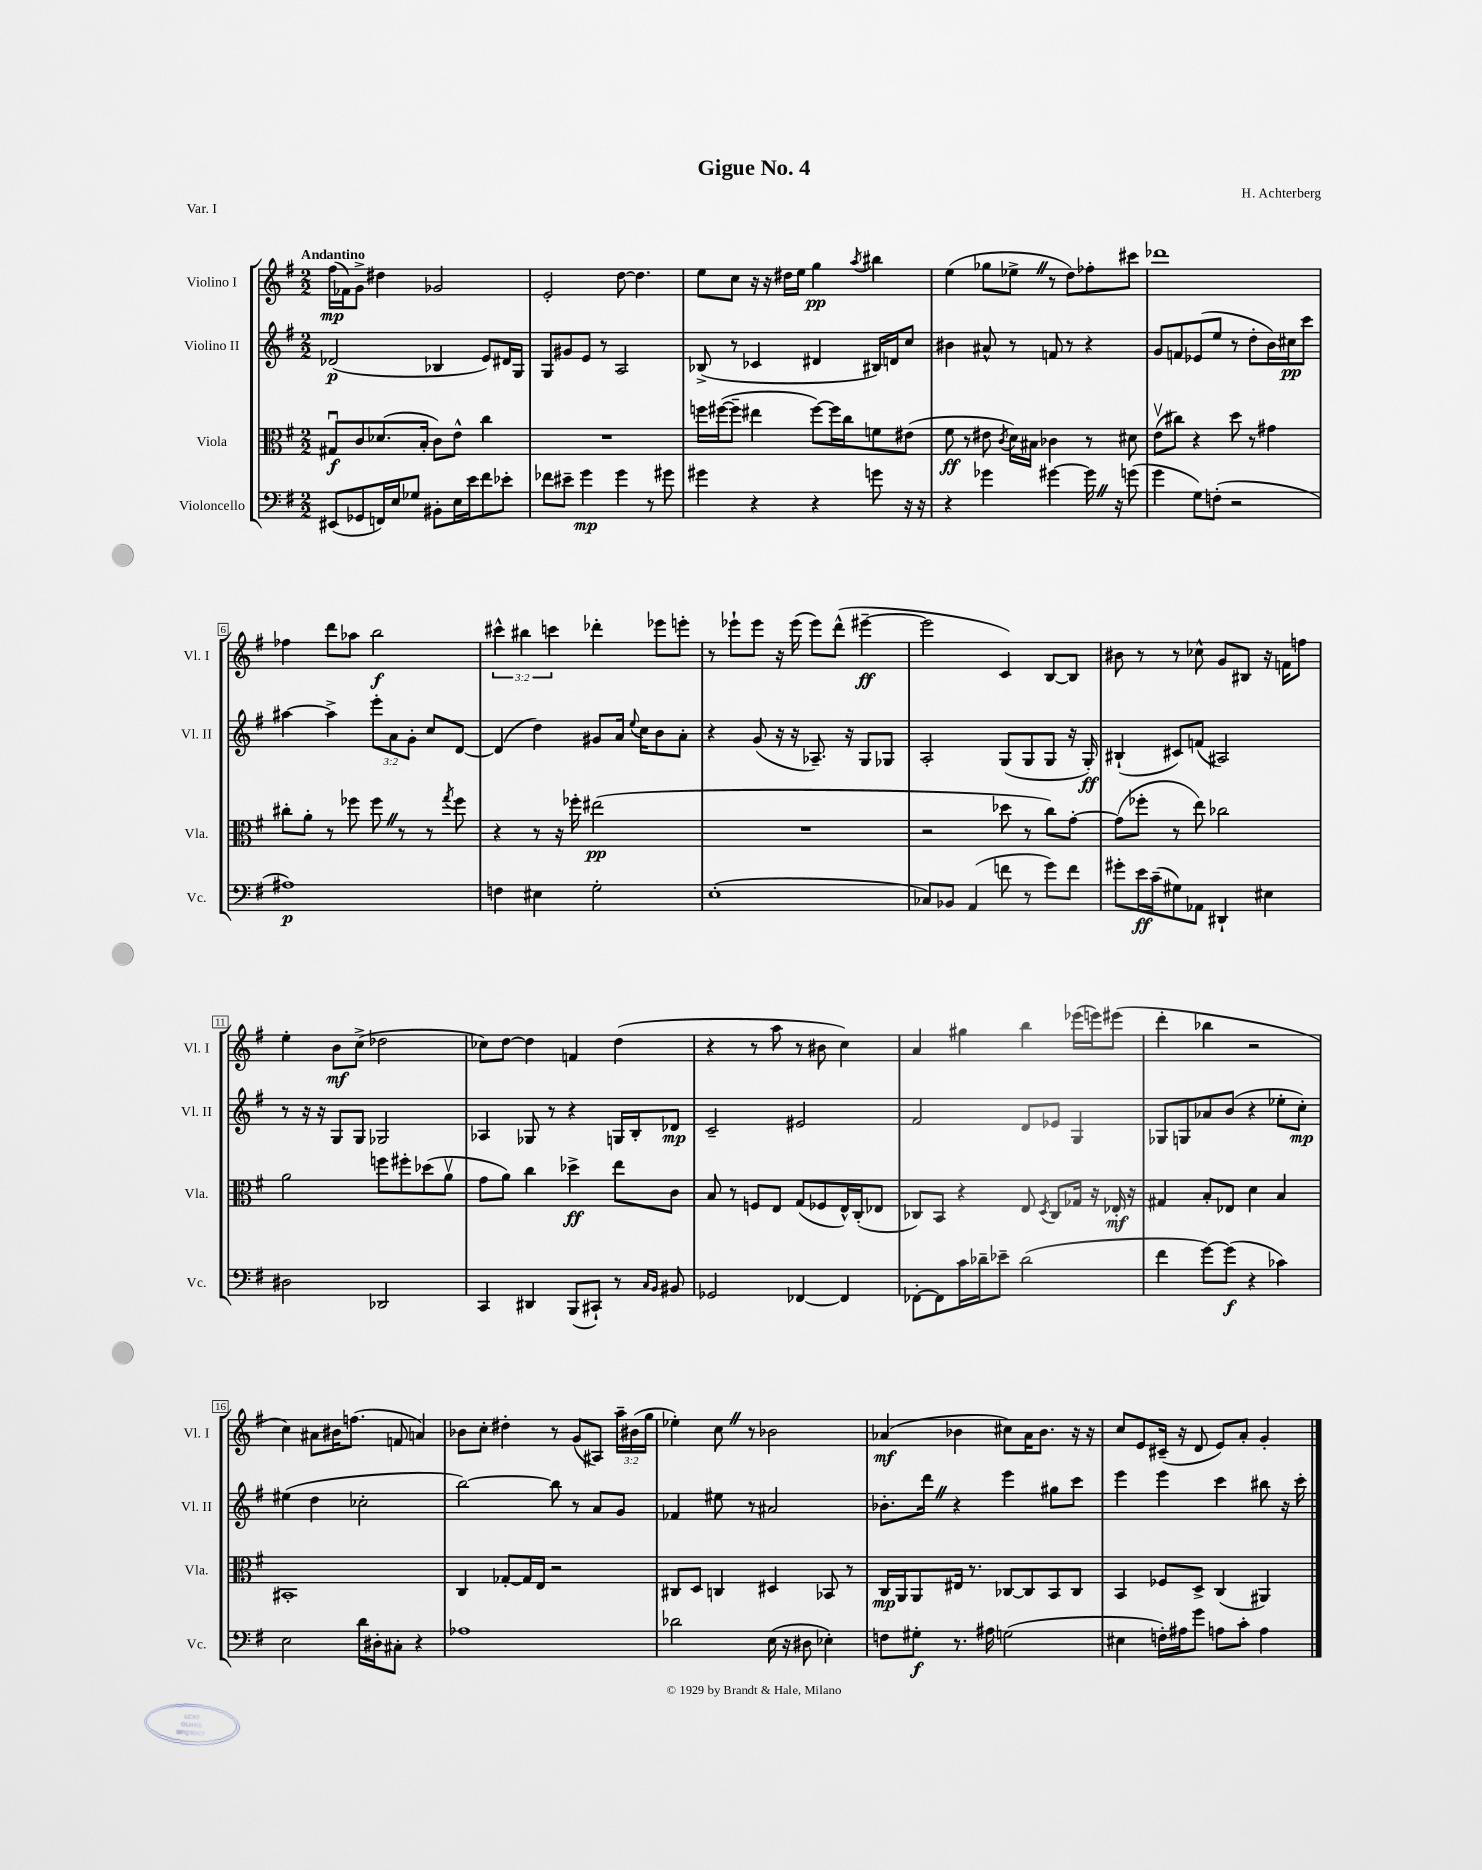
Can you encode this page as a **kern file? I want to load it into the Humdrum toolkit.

**kern	**dynam	**kern	**dynam	**kern	**dynam	**kern	**dynam
*part4	*part4	*part3	*part3	*part2	*part2	*part1	*part1
*staff4	*staff4	*staff3	*staff3	*staff2	*staff2	*staff1	*staff1
*I"Violoncello	*	*I"Viola	*	*I"Violino II	*	*I"Violino I	*
*I'Vc.	*	*I'Vla.	*	*I'Vl. II	*	*I'Vl. I	*
*clefF4	*	*clefC3	*	*clefG2	*	*clefG2	*
*k[f#]	*	*k[f#]	*	*k[f#]	*	*k[f#]	*
*M2/2	*	*M2/2	*	*M2/2	*	*M2/2	*
=1	=1	=1	=1	=1	=1	=1	=1
!	!	!	!	!	!	!LO:TX:a:B:t=Andantino	!
(8EE#X/L	.	8G#Xu/L	f	(2d-X/	p	(16ff#\LL	mp
.	.	.	.	.	.	16f-X\J)	.
8GG-X/	.	8c/	.	.	.	8g^\J	.
16FFn/L)	.	(8.d-X/	.	.	.	4dd#X\	.
16E/J	.	.	.	.	.	.	.
8G-X/J	.	.	.	.	.	.	.
.	.	16B'/Jk	.	.	.	.	.
8BB#X'\L	.	8c\L)	.	4B-X/	.	2g-X/	.
16E\L	.	8e^^\J	.	.	.	.	.
16e\J	.	.	.	.	.	.	.
8f#\	.	4cc\	.	8e/L)	.	.	.
8e-X'\J	.	.	.	16d#X/L	.	.	.
.	.	.	.	16G/JJ	.	.	.
=2	=2	=2	=2	=2	=2	=2	=2
8f-X\L	.	1r	.	8G/L	.	2e'/	.
8e#X~\J	.	.	.	8g#X/	.	.	.
4g\	mp	.	.	8e/J	.	.	.
.	.	.	.	8r	.	.	.
4g\	.	.	.	2A/	.	[8dd\	.
.	.	.	.	.	.	4.dd\]	.
8r	.	.	.	.	.	.	.
8g#X\	.	.	.	.	.	.	.
=3	=3	=3	=3	=3	=3	=3	=3
4g#X\	.	16ffn\LL	.	(8B-X^/	.	8ee\L	.
.	.	([16ff#X\J	.	.	.	.	.
.	.	8ff#~\J]	.	8r	.	8cc\J	.
4r	.	4ee#X\	.	4c-X/	.	16r	.
.	.	.	.	.	.	16r	.
.	.	.	.	.	.	16dd#X\LL	.
.	.	.	.	.	.	16ee\JJ	.
4r	.	[8ff#\L)	.	4d#X/	.	4gg\	pp
.	.	16ff#\L]	.	.	.	.	.
.	.	16cc\J	.	.	.	.	.
.	.	.	.	.	.	8qaa/	.
8gn\	.	8fn\	.	16B#X/LL)	.	4bb#X\	.
.	.	.	.	16dn/J	.	.	.
16r	.	(8e#X\J	.	8cc/J	.	.	.
16r	.	.	.	.	.	.	.
=4	=4	=4	=4	=4	=4	=4	=4
4r	.	8f#\	ff	4b#X\	.	(4ee\	.
.	.	8r	.	.	.	.	.
4g-X\	.	8e#X\	.	8a#X^^/	.	8gg-X\L	.
.	.	8qc/	.	.	.	.	.
.	.	16d\LL)	.	8r	.	8ee-X^Z\J	.
.	.	16B#X\JJ	.	.	.	.	.
[4g#X\	.	4c-X\	.	8fn/	.	8r	.
.	.	.	.	8r	.	8dd\L)	.
16g#Z\]	.	8r	.	4r	.	8ff-X'\	.
16r	.	.	.	.	.	.	.
(8gn\	.	8d#X\	.	.	.	8ccc#X\J	.
=5	=5	=5	=5	=5	=5	=5	=5
4g\	.	(8ev\L	.	8g/L	.	1ddd-X	.
.	.	8cc#X\J)	.	8fn/	.	.	.
8G\L)	.	4r	.	(8e-X/	.	.	.
(8Fn'\J	.	.	.	8ee/J	.	.	.
2r	.	8dd\	.	8r	.	.	.
.	.	8r	.	8dd'\L	.	.	.
.	.	4g#X\	.	16b\L)	.	.	.
.	.	.	.	16cc#X\J	pp	.	.
.	.	.	.	8ccc\J	.	.	.
!!LO:LB:g=z
=6	=6	=6	=6	=6	=6	=6	=6
1A#X)	p	8cc#X'\L	.	[4aa#X\	.	4ff-X\	.
.	.	8a'\J	.	.	.	.	.
.	.	8r	.	4aa#^\]	.	8ddd\L	.
.	.	8ff-X\	.	.	.	8aa-X\J	.
.	.	8ff-Z\	.	12eee'\L	.	2bb\	f
.	.	.	.	12a\	.	.	.
.	.	8r	.	.	.	.	.
.	.	.	.	12g'\J	.	.	.
.	.	8r	.	8cc/L	.	.	.
.	.	8qgg/	.	.	.	.	.
.	.	8ff-\	.	[8d/J	.	.	.
=7	=7	=7	=7	=7	=7	=7	=7
4Fn\	.	4r	.	(4d/]	.	6ccc#X^^\	.
.	.	.	.	.	.	6bb#X\	.
4E#X\	.	8r	.	4dd\)	.	.	.
.	.	.	.	.	.	6cccn\	.
.	.	16r	.	.	.	.	.
.	.	16ff-X'\	.	.	.	.	.
2G'\	.	(2ee#X\	pp	8g#X/L	.	4ddd-X'\	.
.	.	.	.	16a/Jk	.	.	.
.	.	.	.	8qqee/	.	.	.
.	.	.	.	16cc\KL	.	.	.
.	.	.	.	8b\	.	8eee-X\L	.
.	.	.	.	8a'\J	.	8eeen'\J	.
=8	=8	=8	=8	=8	=8	=8	=8
(1E'	.	1r	.	4r	.	8r	.
.	.	.	.	.	.	8eee-X`\L	.
.	.	.	.	(8g/	.	8eee-\J	.
.	.	.	.	16r	.	16r	.
.	.	.	.	16r	.	(16eee-\	.
.	.	.	.	8.A-X~/)	.	8eee-\L)	.
.	.	.	.	.	.	(8ddd^^\J	.
.	.	.	.	16r	.	.	.
.	.	.	.	8G/L	.	[4eee#X~\	ff
.	.	.	.	8G-X/J	.	.	.
=9	=9	=9	=9	=9	=9	=9	=9
8C-X/L)	.	2r	.	2A'/	.	2eee#\]	.
8BB-X/J	.	.	.	.	.	.	.
(4AA/	.	.	.	.	.	.	.
8fn\	.	8dd-X\	.	(8G/L	.	4c/)	.
8r	.	8r	.	8G/	.	.	.
8g\L)	.	8cc\L)	.	8G/J	.	[8B/L	.
8f\J	.	[8g'\J	.	16r	.	8B/J]	.
.	.	.	.	16G'/)	ff	.	.
=10	=10	=10	=10	=10	=10	=10	=10
8g#X'\L	.	(8g\L]	.	(4B#X`/	.	8b#X\	.
16e\L	ff	8ff-X'\J	.	.	.	8r	.
(16c~\J	.	.	.	.	.	.	.
8G#X\)	.	8r	.	8c#X/L)	.	8r	.
8AA-X\J	.	8ee\)	.	(8fn/J	.	8cc-X^^\	.
4DD#X`/	.	2cc-X\	.	2A#X/)	.	8g/L	.
.	.	.	.	.	.	8B#X/J	.
4E#X\	.	.	.	.	.	16r	.
.	.	.	.	.	.	16fn\KL	.
.	.	.	.	.	.	8ffn\J	.
!!LO:LB:g=z
=11	=11	=11	=11	=11	=11	=11	=11
2D#X\	.	2a\	.	8r	.	4ee'\	.
.	.	.	.	16r	.	.	.
.	.	.	.	16r	.	.	.
.	.	.	.	8G/L	.	8b\L	mf
.	.	.	.	8G/J	.	(8cc^\J	.
2DD-X/	.	8ffn\L	.	2G-X/	.	2dd-X\	.
.	.	8ff#X'\	.	.	.	.	.
.	.	(8dd-X\	.	.	.	.	.
.	.	8av\J	.	.	.	.	.
=12	=12	=12	=12	=12	=12	=12	=12
4CC/	.	8g\L	.	4A-X/	.	8cc-X\L)	.
.	.	8a\J)	.	.	.	[8dd\J	.
4DD#X/	.	4cc\	.	8G-X/	.	4dd\]	.
.	.	.	.	8r	.	.	.
(8BBB/L	.	4dd-X^\	ff	4r	.	4fn/	.
8CC#X`/J)	.	.	.	.	.	.	.
8r	.	8ee\L	.	16Gn/LL	.	(4dd\	.
.	.	.	.	16B'/J	.	.	.
16qqC/LL	.	.	.	.	.	.	.
16qqBB/JJ	.	.	.	.	.	.	.
8BB#X/	.	8c\J	.	8d-X/J	mp	.	.
=13	=13	=13	=13	=13	=13	=13	=13
2GG-X/	.	8B/	.	2c~/	.	4r	.
.	.	8r	.	.	.	.	.
.	.	8Fn/L	.	.	.	8r	.
.	.	8E/J	.	.	.	8aa\	.
[4FF-X/	.	(8G/L	.	2e#X/	.	8r	.
.	.	8F-X/	.	.	.	8b#X\	.
4FF-/]	.	16E^^/L)	.	.	.	4cc\)	.
.	.	(16C'/J	.	.	.	.	.
.	.	8E-X/J	.	.	.	.	.
=14	=14	=14	=14	=14	=14	=14	=14
[8FF-X'\L	.	8C-X/L)	.	2f#/	.	4a/	.
8FF-\]	.	8BB/J	.	.	.	.	.
16c\L	.	4r	.	.	.	4gg#X\	.
16d-X~\J	.	.	.	.	.	.	.
8e-X~\J	.	.	.	.	.	.	.
(2d-\	.	8E/	.	8d/L	.	4bb\	.
.	.	8qD/	.	.	.	.	.
.	.	8C-/L	.	8e-X/J	.	.	.
.	.	16G-X/Jk	.	4G/	.	(16eee-X\LL	.
.	.	16r	.	.	.	16eeen\J)	.
.	.	16E-X'/	mf	.	.	(8eee#X\J	.
.	.	16r	.	.	.	.	.
=15	=15	=15	=15	=15	=15	=15	=15
4f#\	.	4G#X/	.	8G-X/L	.	4ddd'\	.
.	.	.	.	8Gn/	.	.	.
[8g\L)	.	8B'/L	.	8a-X/	.	4bb-X\	.
(8g\J]	f	8E-X/J	.	(8b/J	.	.	.
4r	.	4d\	.	4r	.	2r	.
4c-X\)	.	4B/	.	8ee-X'\L	.	.	.
.	.	.	.	8cc'\J)	mp	.	.
!!LO:LB:g=z
=16	=16	=16	=16	=16	=16	=16	=16
2E\	.	1BB#X'	.	(4ee#X\	.	4cc\)	.
.	.	.	.	4dd\	.	8a#X\L	.
.	.	.	.	.	.	16b#X\K	.
.	.	.	.	.	.	(8.ffn\J	.
16d\LL	.	.	.	2cc-X'\	.	.	.
16D#X'\J	.	.	.	.	.	.	.
8C#X'\J	.	.	.	.	.	8fn/	.
4r	.	.	.	.	.	4an/)	.
=17	=17	=17	=17	=17	=17	=17	=17
1A-X	.	4C/	.	[2bb\)	.	8b-X\L	.
.	.	.	.	.	.	8cc'\J	.
.	.	[8G-X'/L	.	.	.	4dd#X'\	.
.	.	16G-/L]	.	.	.	.	.
.	.	16E/JJ	.	.	.	.	.
.	.	2r	.	8bb\]	.	8r	.
.	.	.	.	8r	.	(8g/L	.
.	.	.	.	8a/L	.	8A#X/J)	.
.	.	.	.	8g/J	.	24aa~\LL	.
.	.	.	.	.	.	(24b#X\	.
.	.	.	.	.	.	24gg\JJ	.
=18	=18	=18	=18	=18	=18	=18	=18
2d-X\	.	8C#X/L	.	4f-X/	.	4ee-X'\)	.
.	.	8D/J	.	.	.	.	.
.	.	4Cn/	.	8ee#X\	.	8ccZ\	.
.	.	.	.	8r	.	8r	.
(16E\	.	4D#X/	.	2a#X/	.	2b-X\	.
16r	.	.	.	.	.	.	.
8D#X\	.	.	.	.	.	.	.
4E-X'\)	.	8BB-X/	.	.	.	.	.
.	.	8r	.	.	.	.	.
=19	=19	=19	=19	=19	=19	=19	=19
8Fn\L	.	16C/LL	mp	8.b-X'\L	.	(4a-X/	mf
.	.	16AA/J	.	.	.	.	.
8G#X'\J	f	8AA/	.	.	.	.	.
.	.	.	.	16dddZ\Jk	.	.	.
8.r	.	16E#X/Jk	.	4r	.	4b-X\	.
.	.	8.r	.	.	.	.	.
16A#X\	.	.	.	.	.	.	.
(2Gn\	.	[8C-X/L	.	4eee\	.	8cc#X\L)	.
.	.	8C-/]	.	.	.	16a-\K	.
.	.	.	.	.	.	8.b-\J	.
.	.	8BB/	.	8gg#X\L	.	.	.
.	.	8C-/J	.	8ccc\J	.	16r	.
.	.	.	.	.	.	16r	.
=20	=20	=20	=20	=20	=20	=20	=20
4E#X\	.	4BB/	.	4eee\	.	8cc/L	.
.	.	.	.	.	.	8e/	.
16Fn'\LL)	.	8F-X/L	.	4eee\	.	(16c#X~/Jk	.
16A#X\J	.	.	.	.	.	16r	.
8g\J	.	8D^/J	.	.	.	8d/	.
8An\L	.	(4C/	.	4ccc\	.	8e/L)	.
8c'\J	.	.	.	.	.	8a'/J	.
4A\	.	4AA#X/)	.	8bb#X\	.	4g'/	.
.	.	.	.	16r	.	.	.
.	.	.	.	16ccc'\	.	.	.
==	==	==	==	==	==	==	==
*-	*-	*-	*-	*-	*-	*-	*-
